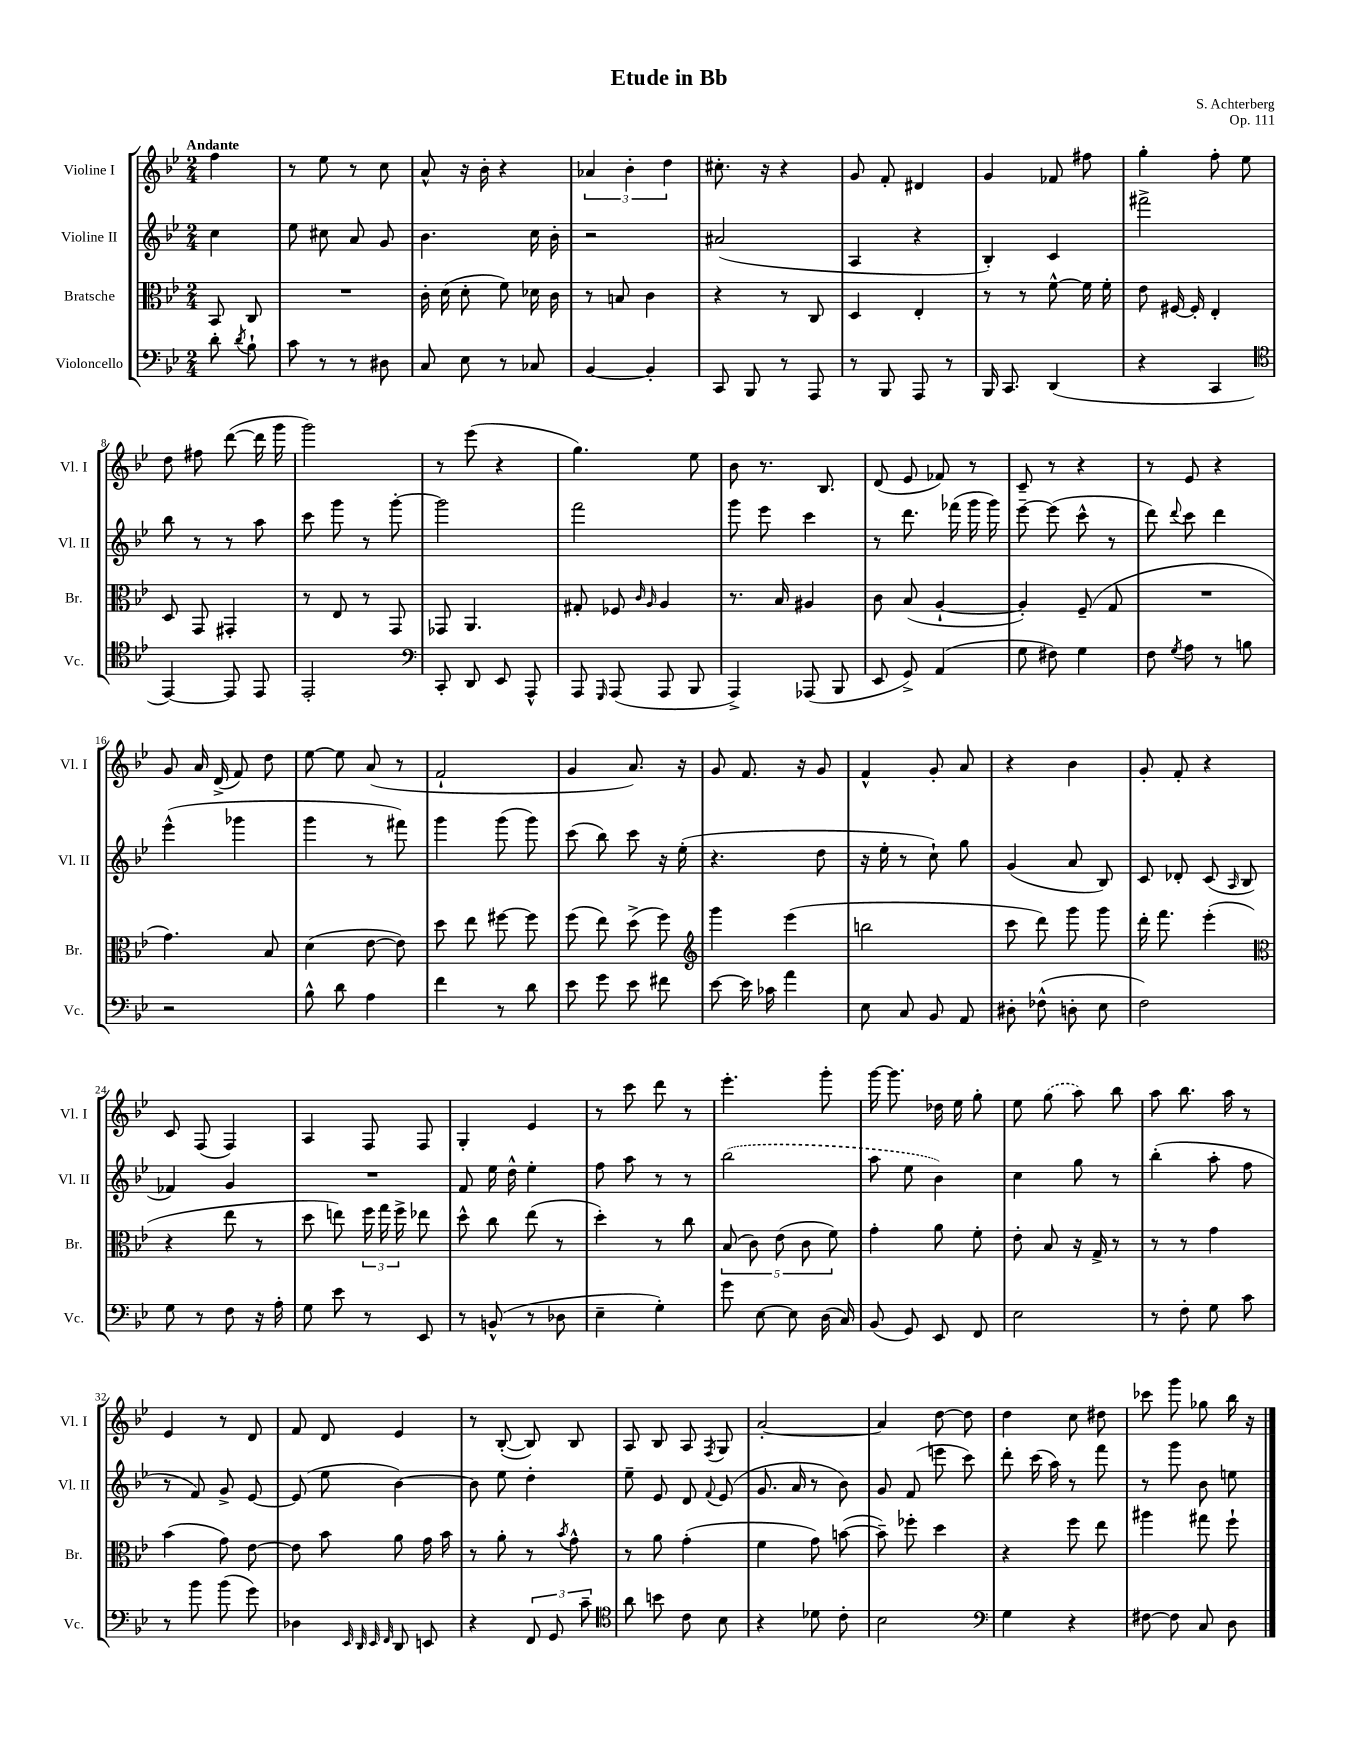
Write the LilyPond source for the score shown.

\header { title = "Etude in Bb" composer = "S. Achterberg" opus = "Op. 111" }
<<
\new StaffGroup <<
\new Staff = "s0" \with { instrumentName = "Violine I" shortInstrumentName = "Vl. I" } {
    \clef treble \key bes \major \numericTimeSignature \time 2/4 \partial 4 \tempo "Andante"
    \autoBeamOff f''4 |
    r8 ees''8 r8 c''8 |
    a'8-^ r16 bes'16-. r4 |
    \tuplet 3/2 { aes'4 bes'4-. d''4 } |
    cis''8.-. r16 r4 |
    g'8 f'8-. dis'4 |
    g'4 fes'8 fis''8 |
    g''4-. f''8-. ees''8 |
    d''8 fis''8 d'''8~( d'''16 g'''16 |
    g'''2) |
    r8 ees'''8( r4 |
    g''4.) ees''8 |
    bes'8 r8. bes8. |
    d'8( ees'8 fes'8) r8 |
    c'8-- r8 r4 |
    r8 ees'8 r4 |
    g'8 a'16 d'16->( f'8) d''8 |
    ees''8~ ees''8 a'8( r8 |
    f'2-! |
    g'4 a'8.) r16 |
    g'8 f'8. r16 g'8 |
    f'4-^ g'8-. a'8 |
    r4 bes'4 |
    g'8-. f'8-. r4 |
    c'8 f8( f4) |
    a4 f8 f8 |
    g4-. ees'4 |
    r8 c'''8 d'''8 r8 |
    ees'''4.-. g'''8-. |
    g'''16~ g'''8. des''16 ees''16 g''8-. |
    ees''8 \once \slurDashed g''8( a''8) bes''8 |
    a''8 bes''8. a''16 r8 |
    ees'4 r8 d'8 |
    f'8 d'8 ees'4 |
    r8 bes8~-.( bes8) bes8 |
    a8 bes8 a8 \acciaccatura { f8 } g8 |
    a'2~-. |
    a'4 d''8~ d''8 |
    d''4 c''8 dis''8 |
    ces'''8 g'''8 ges''8 bes''16 r16 \bar "|." |
}
\new Staff = "s1" \with { instrumentName = "Violine II" shortInstrumentName = "Vl. II" } {
    \clef treble \key bes \major \numericTimeSignature \time 2/4 \partial 4
    \autoBeamOff c''4 |
    ees''8 cis''8 a'8 g'8 |
    bes'4. c''16 bes'16-. |
    r2 |
    ais'2( |
    a4 r4 |
    bes4-.) c'4 |
    fis'''2-> |
    bes''8 r8 r8 a''8 |
    c'''8 g'''8 r8 g'''8~-. |
    g'''2 |
    f'''2 |
    g'''8 ees'''8 c'''4 |
    r8 d'''8. fes'''16( g'''16 g'''16) |
    ees'''8~-- ees'''8( c'''8-^ r8 |
    d'''8) \appoggiatura { d'''8 } c'''8 d'''4 |
    ees'''4-^( ges'''4 |
    g'''4 r8 fis'''8) |
    g'''4 g'''8( g'''8) |
    c'''8( bes''8) c'''8 r16 ees''16-.( |
    r4. d''8 |
    r16 ees''16-. r8 c''8-!) g''8 |
    g'4( a'8 bes8) |
    c'8 des'8-. c'8( \grace { a16 } bes8 |
    fes'4) g'4 |
    R2 |
    f'8 ees''16 d''16-^ ees''4-. |
    f''8 a''8 r8 r8 |
    \once \slurDashed bes''2( |
    a''8 ees''8 bes'4) |
    c''4 g''8 r8 |
    bes''4-.( a''8-. f''8 |
    r8 f'8) g'8-> ees'8~ |
    ees'8( ees''8 bes'4~) |
    bes'8 ees''8 d''4-. |
    ees''8-- ees'8 d'8 \appoggiatura { f'8 } ees'8( |
    g'8. a'16 r8 bes'8) |
    g'8 f'8( e'''8 c'''8) |
    d'''8-. c'''16( a''16) r8 f'''8 |
    r8 g'''8 bes'8 e''8 \bar "|." |
}
\new Staff = "s2" \with { instrumentName = "Bratsche" shortInstrumentName = "Br." } {
    \clef alto \key bes \major \numericTimeSignature \time 2/4 \partial 4
    \autoBeamOff bes,8 c8 |
    R2 |
    c'16-. d'16( d'8-. f'8) des'16 c'16 |
    r8 b8 c'4 |
    r4 r8 c8 |
    d4 ees4-. |
    r8 r8 f'8~-^ f'16 f'16-. |
    ees'8 fis16~ fis16-. ees4-. |
    d8 g,8 gis,4-. |
    r8 ees8 r8 g,8 |
    ges,8 a,4. |
    gis8-. fes8 \grace { c'16 a16 } a4 |
    r8. bes16 ais4 |
    c'8 bes8( a4~-! |
    a4-.) f8--( g8 |
    R2 |
    g'4.) bes8 |
    d'4( ees'8~ ees'8) |
    d''8 ees''8 fis''8~ fis''8 |
    f''8( ees''8) d''8->( f''8) |
    \clef treble g'''4 ees'''4( |
    b''2 |
    c'''8 d'''8) g'''8 g'''8 |
    d'''16-. f'''8. ees'''4-.( |
    \clef alto r4 ees''8 r8 |
    d''8 e''8) \tuplet 3/2 { f''16 g''16 f''16-> } ees''8 |
    d''8-^ c''8 ees''8( r8 |
    d''4-.) r8 c''8 |
    \tuplet 5/4 { bes8( c'8) ees'8( c'8 f'8) } |
    g'4-. a'8 f'8-. |
    ees'8-. bes8 r16 g16-> r8 |
    r8 r8 g'4 |
    bes'4( g'8) ees'8~ |
    ees'8 bes'8 a'8 g'16 bes'16 |
    r8 a'8-. r8 \acciaccatura { bes'8 } g'8-^ |
    r8 a'8 g'4-.( |
    f'4 g'8) b'8~( |
    b'8--) fes''8-. d''4 |
    r4 f''8 ees''8 |
    ais''4 gis''8 f''8-! \bar "|." |
}
\new Staff = "s3" \with { instrumentName = "Violoncello" shortInstrumentName = "Vc." } {
    \clef bass \key bes \major \numericTimeSignature \time 2/4 \partial 4
    \autoBeamOff d'8-. \acciaccatura { d'8 } bes8-! |
    c'8 r8 r8 dis8 |
    c8 ees8 r8 ces8 |
    bes,4~ bes,4-. |
    c,8 bes,,8 r8 a,,8 |
    r8 bes,,8 a,,8 r8 |
    bes,,16 c,8. d,4( |
    r4 c,4 |
    \clef tenor ees,4~) ees,8 ees,8 |
    ees,2-. |
    \clef bass c,8-. d,8 ees,8 a,,8-^ |
    a,,8 \grace { g,,16 } a,,8( a,,8 bes,,8 |
    a,,4->) aes,,8( bes,,8 |
    ees,8 g,8->) a,4( |
    g8 fis8) g4 |
    f8 \acciaccatura { g8 } a8 r8 b8 |
    r2 |
    bes8-^ d'8 a4 |
    f'4 r8 d'8 |
    ees'8 g'8 ees'8 fis'8 |
    ees'8~ ees'16 ces'16 a'4 |
    ees8 c8 bes,8 a,8 |
    dis8-. fes8-^( d8-. ees8 |
    f2) |
    g8 r8 f8 r16 a16-. |
    g8 ees'8 r8 ees,8 |
    r8 b,8-^( r8 des8 |
    ees4-- g4-.) |
    g'8 ees8~ ees8 d16( c16) |
    bes,8( g,8) ees,8 f,8 |
    ees2 |
    r8 f8-. g8 c'8 |
    r8 bes'8 bes'8( g'8) |
    des4 \grace { ees,32 d,32 ees,32 f,32 } d,8 e,8 |
    r4 \tuplet 3/2 { f,8 g,8 c'8-- } |
    \clef tenor a'8 b'8 c'8 bes8 |
    r4 des'8 c'8-. |
    bes2 |
    \clef bass g4 r4 |
    fis8~ fis8 c8 d8 \bar "|." |
}
>>
>>
